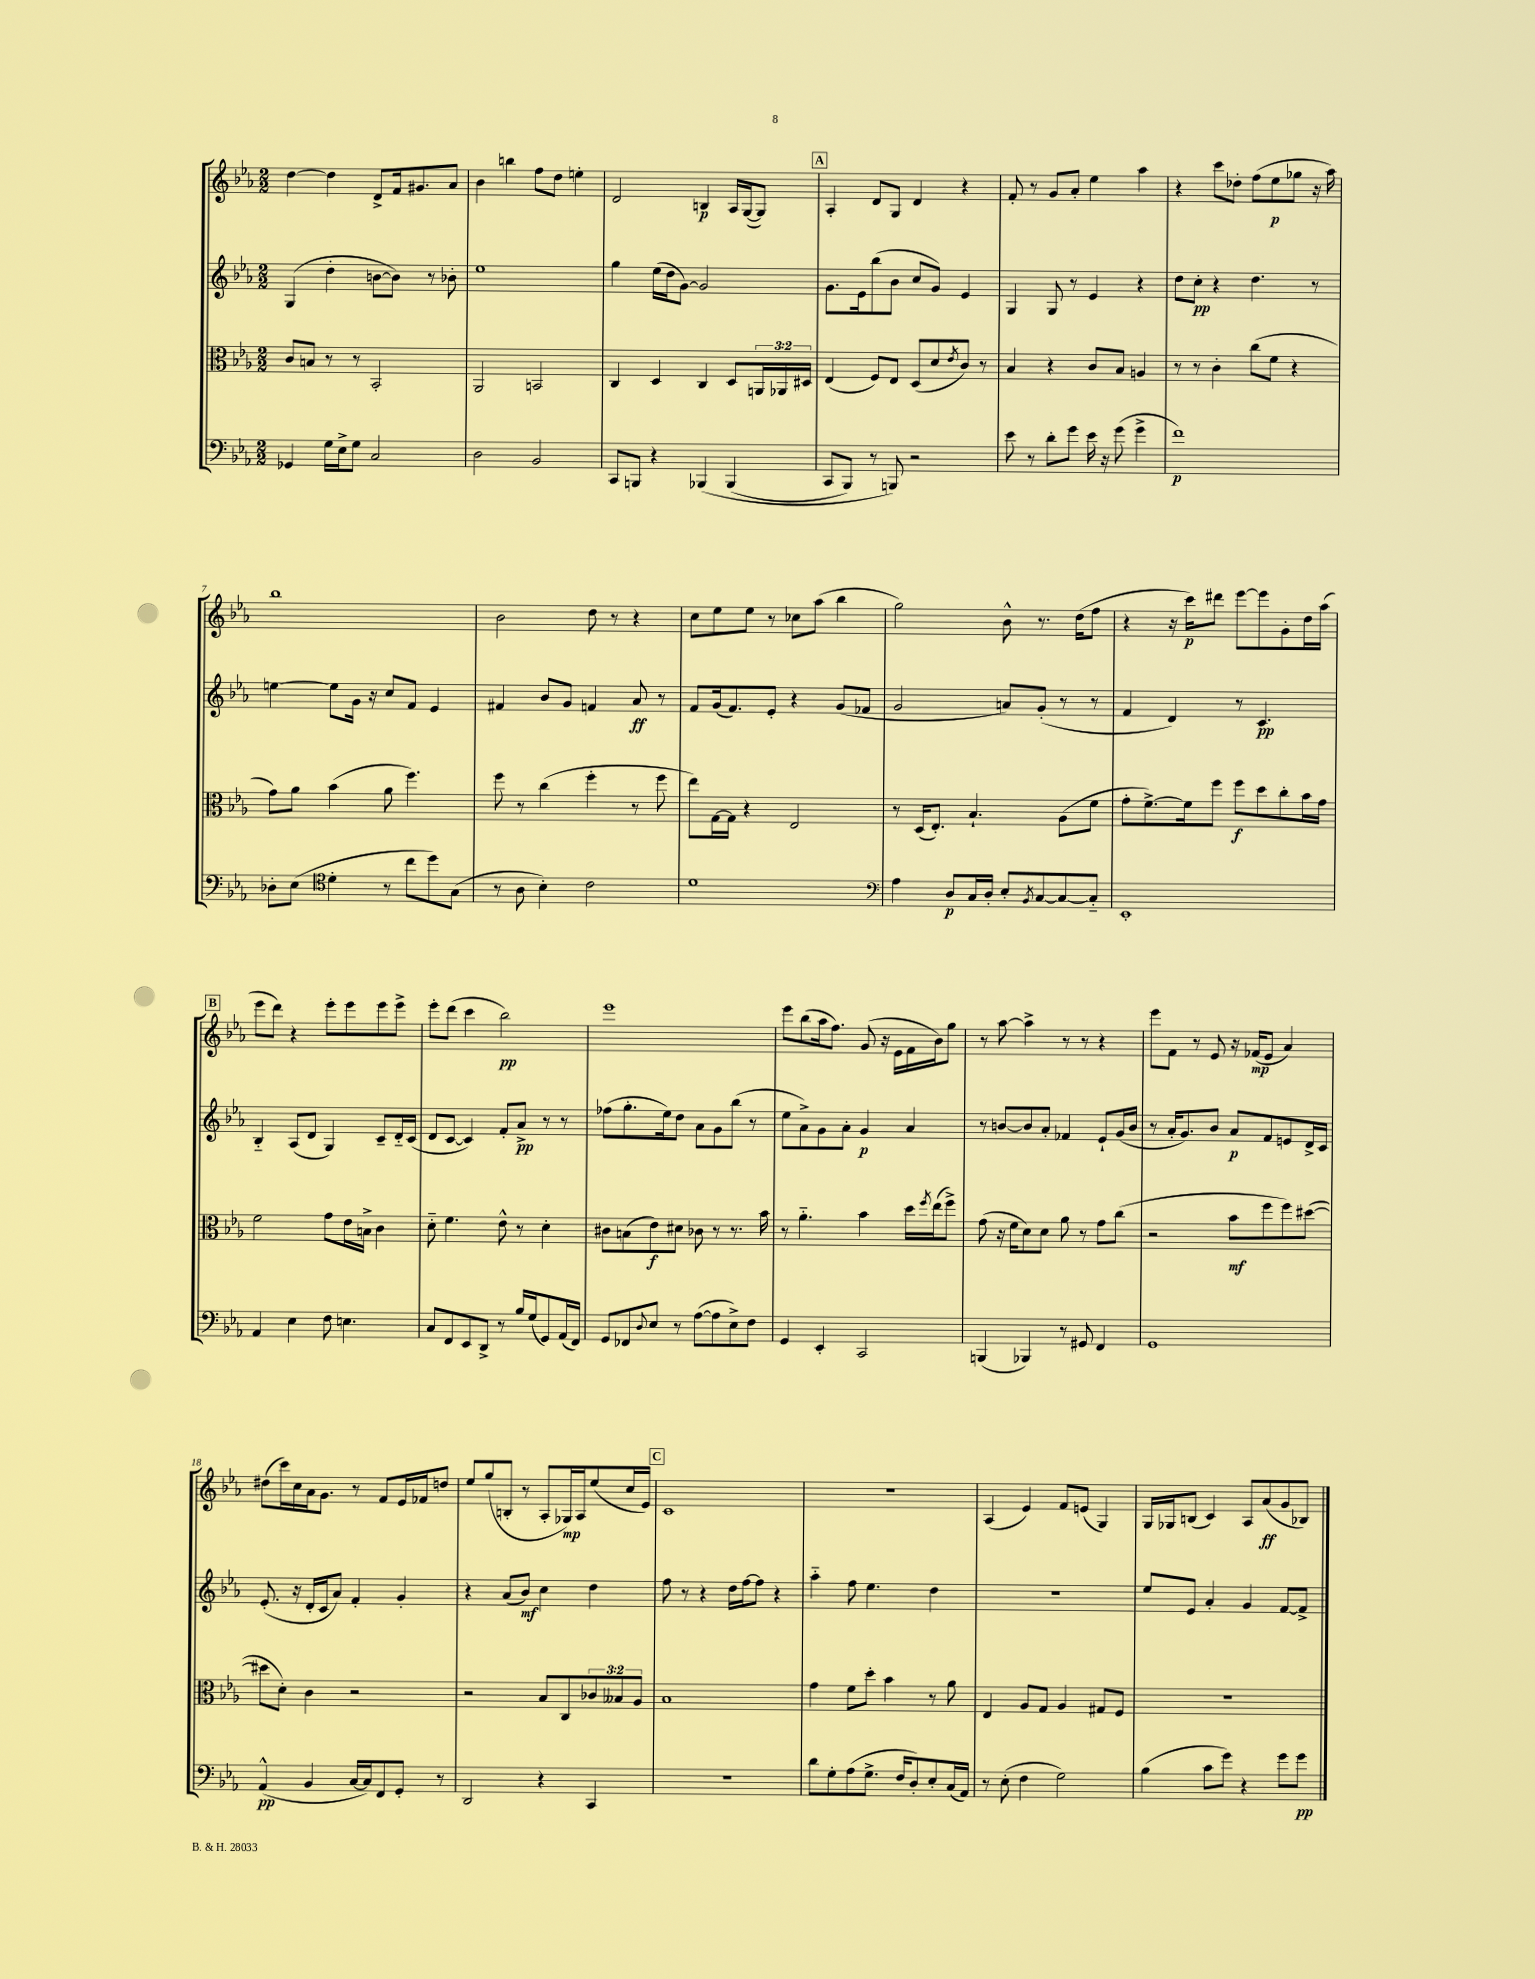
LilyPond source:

<<
\new StaffGroup <<
\new Staff = "s0" {
    \clef treble \key ees \major \numericTimeSignature \time 2/2
    d''4~ d''4 d'8-> f'16 gis'8. aes'8 |
    bes'4 b''4 f''8 d''8 e''4-. |
    d'2 b4\p aes16 g16~( g8) |
    \mark \markup { \box "A" } aes4-. d'8 g8 d'4 r4 |
    f'8-. r8 g'8 aes'8-. ees''4 aes''4 |
    r4 c'''8 des''8-. f''8( ees''8\p ges''8 r16 aes''16) |
    bes''1 |
    bes'2 d''8 r8 r4 |
    c''8 ees''8 ees''8 r8 ces''8 aes''8( bes''4 |
    g''2) bes'8-^ r8. d''16( f''8 |
    r4 r16 c'''16\p) dis'''8 ees'''8~ ees'''8 g'8-. d''16 aes''16( |
    \mark \markup { \box "B" } ees'''8 d'''8) r4 ees'''8-. ees'''8 ees'''8 ees'''8-> |
    ees'''8-. d'''8( c'''4 bes''2\pp) |
    ees'''1 |
    ees'''8 bes''8( aes''16 f''8.) g'8( r16 ees'16 f'16 bes'16) g''8 |
    r8 aes''8~ aes''4-> r8 r8 r4 |
    ees'''8 f'8 r8 ees'8 r16 fes'16\mp( ees'8 aes'4) |
    dis''8( c'''16) c''16 aes'16 g'8. r8 f'8 ees'16 fes'16 d''8 |
    ees''8 g''8( b8-. r8 aes8-. ges16\mp) aes16 ees''8( c''16 ees'16) |
    \mark \markup { \box "C" } c'1 |
    R1 |
    aes4( ees'4) f'8 e'8( g4) |
    g16 ges16 b8( c'4) aes8 aes'8\ff( g'8 bes8) \bar "|." |
}
\new Staff = "s1" {
    \clef treble \key ees \major \numericTimeSignature \time 2/2
    g4( d''4-. b'8~ b'8) r8 bes'8-. |
    ees''1 |
    g''4 ees''16( d''16 g'8~) g'2 |
    \mark \markup { \box "A" } g'8. ees'16 bes''8( bes'8 c''8 g'8) ees'4 |
    g4 g8 r8 ees'4 r4 |
    d''8 c''8-.\pp r4 d''4. r8 |
    e''4~ e''8 g'16 r16 c''8 f'8 ees'4 |
    fis'4 bes'8 g'8 f'4 aes'8\ff r8 |
    f'8 g'16( f'8.) ees'8-. r4 g'8( fes'8 |
    g'2 a'8) g'8-.( r8 r8 |
    f'4 d'4) r8 c'4.\pp |
    \mark \markup { \box "B" } bes4-_ aes8( d'8 g4) c'8-- d'16-_ c'16( |
    d'8 c'8~ c'4) f'8-. aes'8->\pp r8 r8 |
    fes''8( g''8.-. ees''16) d''8 aes'8 g'8 bes''8( r8 |
    ees''8 aes'8->) g'8 aes'8-. g'4\p aes'4 |
    r8 b'8~ b'8 aes'8-. fes'4 ees'8-! g'16( b'16 |
    r8 aes'16-. g'8.) bes'8 aes'8\p f'8 e'8 d'16-> c'16 |
    ees'8.-.( r16 d'16-. c'16 aes'8) f'4-. g'4-. |
    r4 aes'8( bes'8\mf) c''4 d''4 |
    \mark \markup { \box "C" } f''8 r8 r4 d''16 f''16~ f''8 r4 |
    aes''4-_ f''8 ees''4. d''4 |
    r1 |
    ees''8 ees'8 aes'4-. g'4 f'8~ f'8-> \bar "|." |
}
\new Staff = "s2" {
    \clef alto \key ees \major \numericTimeSignature \time 2/2 \override Staff.TupletNumber.text = #tuplet-number::calc-fraction-text
    c'8 b8 r8 r8 bes,2-. |
    aes,2 b,2 |
    c4 d4 c4 d8 \tuplet 3/2 { a,16 aes,16 dis16 } |
    \mark \markup { \box "A" } ees4( f8) ees8 d8( d'8 \acciaccatura { ees'8 } c'8) r8 |
    bes4 r4 c'8 bes8 a4 |
    r8 r8 c'4-. c''8( f'8 r4 |
    g'8) aes'8 bes'4( aes'8 f''4.) |
    f''8 r8 c''4( f''4-. r8 f''8 |
    ees''8) g16~ g16 r4 ees2 |
    r8 d16( ees8.-.) bes4.-! aes8( f'8 |
    g'8-. f'8.~->) f'16 f''8 f''8\f d''8 c''8-. bes'16 g'16 |
    \mark \markup { \box "B" } f'2 g'8 ees'16 b16-> c'4 |
    d'8-_ f'4. ees'8-^ r8 d'4-. |
    cis'8 b8( ees'8\f) dis'8 ces'8 r8 r8. bes'16 |
    r8 aes'4.-_ bes'4 d''16 \acciaccatura { f''8 } ees''16( f''8->) |
    g'8( r16 f'16 d'8) d'8 aes'8 r8 g'8 c''8( |
    r2 bes'8\mf f''8 f''8) dis''8~( |
    dis''8 d'8-.) c'4 r2 |
    r2 bes8 c8 \tuplet 3/2 { ces'8 beses8 aes8 } |
    \mark \markup { \box "C" } bes1 |
    g'4 f'8 d''8-. bes'4 r8 aes'8 |
    ees4 aes8 g8 aes4 gis8 f8 |
    R1 \bar "|." |
}
\new Staff = "s3" {
    \clef bass \key ees \major \numericTimeSignature \time 2/2
    ges,4 g16 ees16-> g8 c2 |
    d2 bes,2 |
    c,8 b,,8 r4 bes,,4\( bes,,4( |
    \mark \markup { \box "A" } c,8 bes,,8) r8 b,,8\) r2 |
    ees'8 r8 d'8-. g'8 ees'16 r16 g'8( g'4-> |
    f'1\p) |
    des8-. ees8( \clef tenor d'4-. r8 c''8 d''8) g8( |
    r8 aes8 bes4-.) c'2 |
    d'1 |
    \clef bass aes4 d8\p c16 d16-. ees8-. \acciaccatura { bes,8 } c8~ c8~ c8-_ |
    ees,1-. |
    \mark \markup { \box "B" } aes,4 ees4 f8 e4. |
    c8 f,8 ees,8 d,8-> r8 bes16 g16( g,8) aes,16( f,16) |
    g,8 fes,8 \appoggiatura { d8 } ees8 r8 aes8~( aes8 ees8->) f8 |
    g,4 ees,4-. c,2 |
    b,,4( bes,,4) r8 gis,8 f,4 |
    g,1 |
    aes,4-^\pp( bes,4 c16~ c16) f,8 g,8-. r8 |
    d,2 r4 c,4 |
    \mark \markup { \box "C" } R1 |
    d'8 g8-. aes8( g8.-> f16 d8-.) ees8-. c16( aes,16) |
    r8 ees8-.( f4 g2) |
    bes4( c'8 g'8) r4 g'8 g'8\pp \bar "|." |
}
>>
>>
